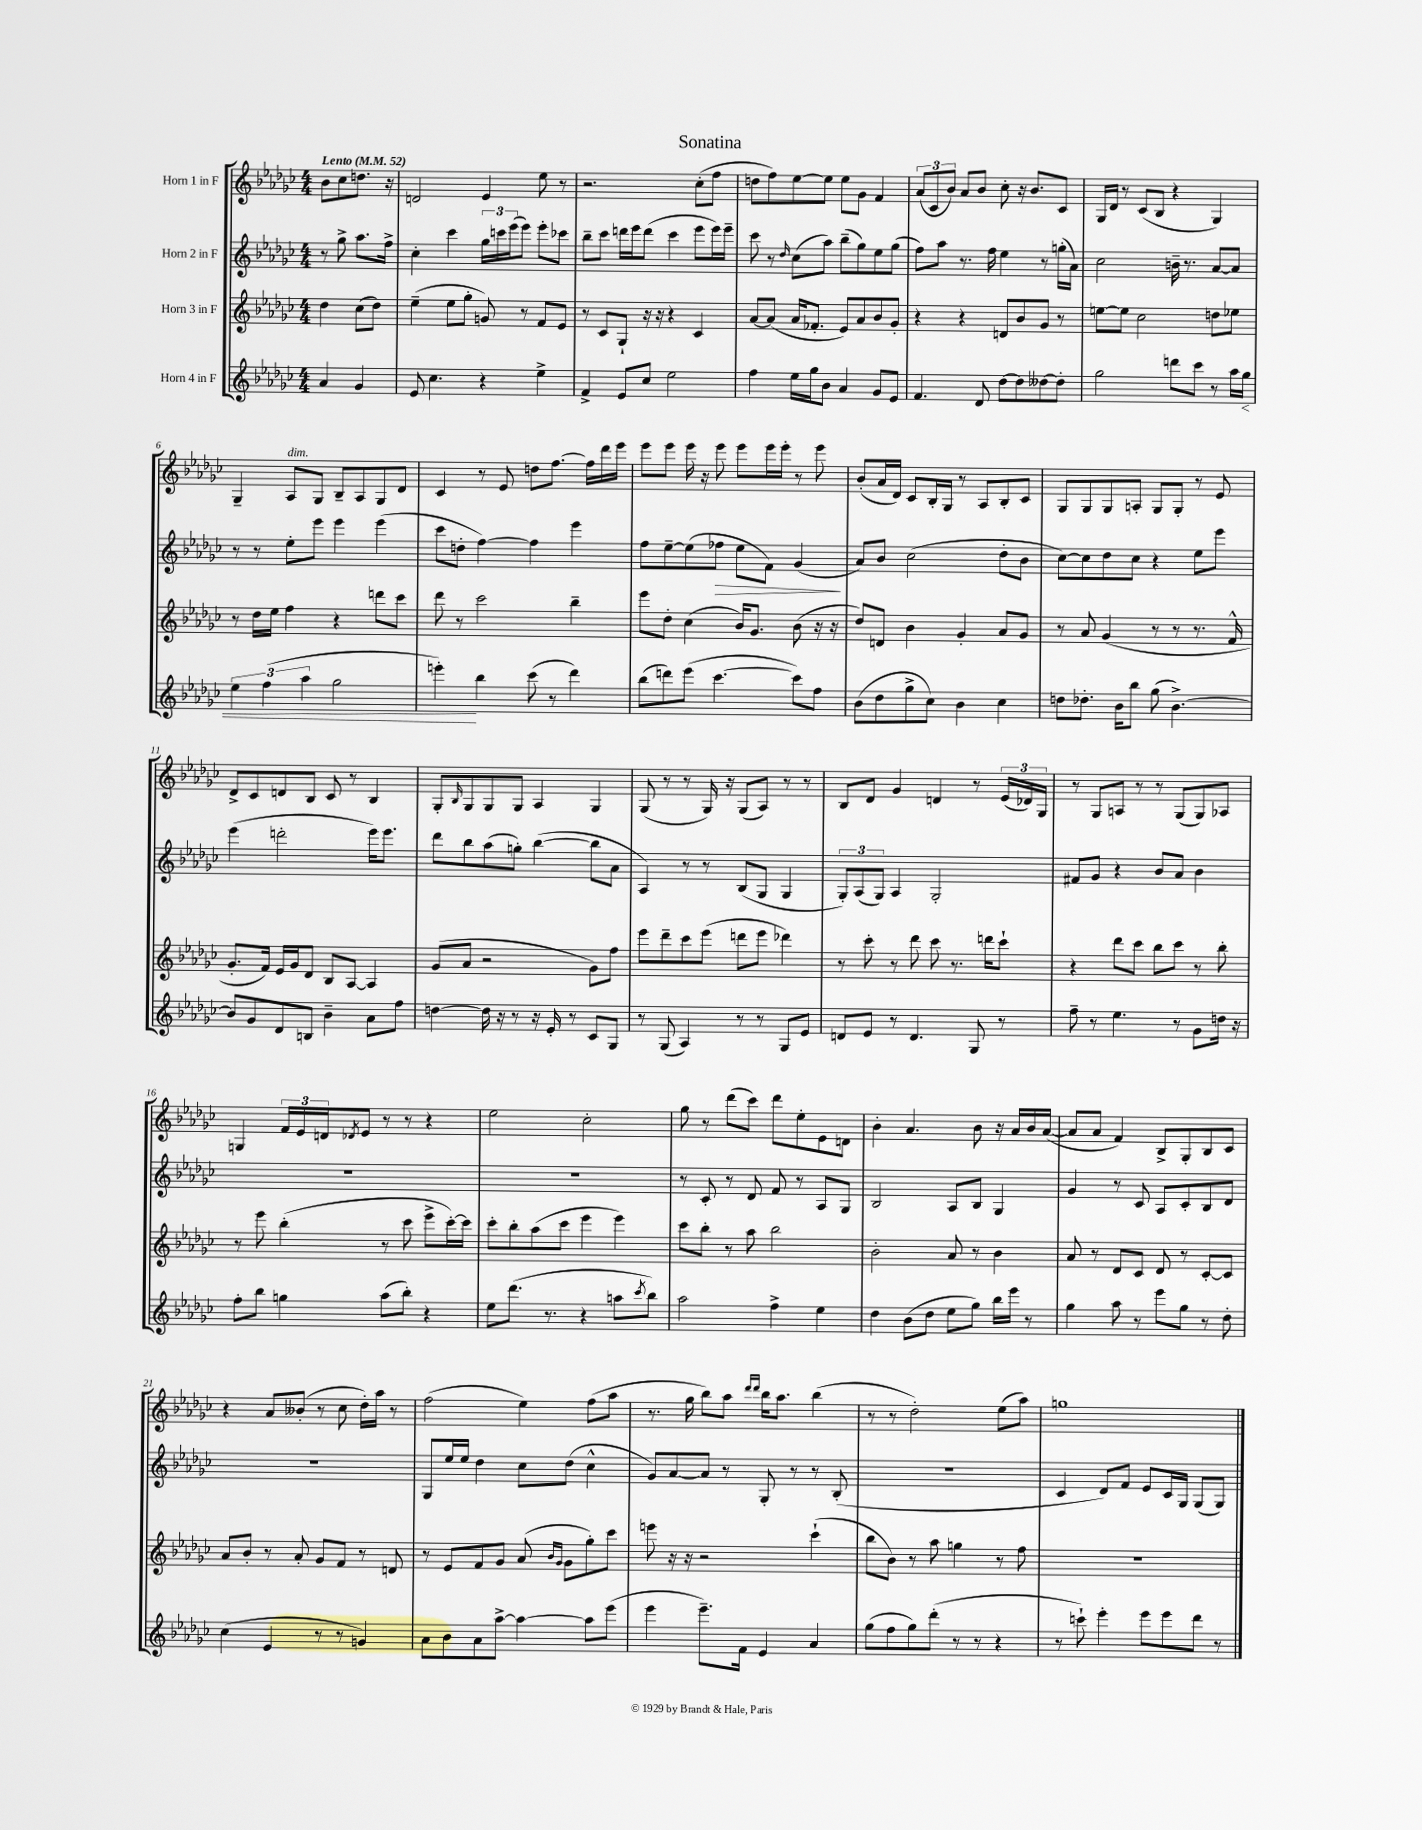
\header { title = "Sonatina" }
<<
\new StaffGroup <<
\new Staff = "s0" \with { instrumentName = "Horn 1 in F" } {
    \clef treble \key ges \major \numericTimeSignature \time 4/4 \partial 2 \tempo "Lento" 4 = 52
    bes'8 ces''8 d''8. r16 |
    d'2 ees'4 ees''8 r8 |
    r2. ces''8-.( f''8 |
    d''8 f''8) ees''8~ ees''8 ees''8 ges'8 f'4 |
    \tuplet 3/2 { aes'8( ces'8 bes'8) } aes'8 bes'8 ces''8-. r16 bes'8. ces'8 |
    ges16 des'16 r8 ces'8( bes8 r4 ges4) |
    ges4-- aes8^\markup { \italic "dim." } ges8 bes8-- aes8 ges8 des'8 |
    ces'4 r8 ees'8 d''8 f''8.~ f''16 des'''16 ees'''16 |
    ees'''8 ees'''8 ees'''16 r16 ees'''8 ees'''8 ees'''16 ees'''16-. r8 ees'''8 |
    bes'8-.( aes'16 des'16) ces'8 bes16-. ges16 r8 aes8 bes8-. ces'8 |
    ges8 ges8 ges8 a8-. ges8 ges8-. r8 ees'8 |
    des'8-> ces'8 d'8 bes8 ces'8 r8 bes4 |
    ges8-. \grace { bes16 } ges8 ges8 ges8 aes4 ges4 |
    ges8( r8 r8 ges16) r16 ges8( aes8) r8 r8 |
    bes8 des'8 ges'4 d'4 r8 \tuplet 3/2 { ees'16( des'16) ges16 } |
    r8 ges8 a8 r8 r8 ges8( ges8) aes8 |
    g4 \tuplet 3/2 { f'16 ees'16 d'16 } \acciaccatura { des'8 } ees'8 r8 r8 r4 |
    ees''2 ces''2-. |
    ges''8 r8 des'''8( ces'''8) des'''8 ees''8-. ees'8 d'8 |
    bes'4-. aes'4. bes'8 r16 aes'16 bes'16 aes'16~( |
    aes'8 aes'8 f'4) bes8-> ges8-. bes8 ces'8 |
    r4 aes'8 beses'8-.( r8 ces''8 des''16-.) aes''16 r8 |
    f''2( ees''4) f''8( aes''8 |
    r8. ges''16 bes''8) aes''8 \grace { des'''16 des'''16 } bes''16 aes''8. bes''4( |
    r8 r8 des''2-.) ees''8( aes''8) |
    g''1 \bar "|." |
}
\new Staff = "s1" \with { instrumentName = "Horn 2 in F" } {
    \clef treble \key ges \major \numericTimeSignature \time 4/4 \partial 2
    r8 ges''8-> aes''8. f''16-> |
    ces''4-. ces'''4 \tuplet 3/2 { ges''16 c'''16 ees'''16( } ees'''8) ees'''8-. ces'''8 |
    bes''8-- ces'''8 d'''16 ees'''16 d'''8( ces'''4 ees'''8 ees'''16) ees'''16-- |
    ces'''8 r8 \grace { des''16 } ces''8( aes''8) bes''8--( ges''8) ees''8 ges''8( |
    f''8) aes''8 r8. f''16 ees''4 r8 g''16-.( aes'16) |
    ces''2 b'16-- r8. aes'8~ aes'8 |
    r8 r8 ees''8-. ees'''8 ees'''4 ees'''4( |
    ces'''8 d''8-. f''4~) f''4 ees'''4 |
    f''8 ees''8~-- ees''8( fes''8\> ees''8 f'8) ges'4\!( |
    aes'8) bes'8 ces''2( des''8-. bes'8 |
    ces''8~) ces''8 des''8 ces''8 r4 ees''8 ees'''8 |
    ees'''4( d'''2-. ees'''16) ees'''8. |
    des'''8 bes''8 aes''8( g''8-.) bes''4~( bes''8 aes'8 |
    aes4) r8 r8 bes8( ges8 ges4 |
    \tuplet 3/2 { ges8-.) aes8( ges8) } aes4 ges2-. |
    fis'8 ges'8 r4 bes'8 aes'8 bes'4 |
    R1 |
    R1 |
    r8 ces'8-. r8 des'8 f'8 r8 aes8 ges8 |
    bes2 aes8 bes8 ges4 |
    ges'4 r8 ces'8 aes8 ces'8-. bes8 des'8 |
    R1 |
    ges8 ees''16 ees''16 des''4 ces''8 des''8( ces''4-^ |
    ges'8) aes'8~ aes'8 r8 ges8-. r8 r8 bes8-.( |
    R1 |
    ces'4 des'8) f'8 ees'8 ces'16 ges16 ges8( ges8) \bar "|." |
}
\new Staff = "s2" \with { instrumentName = "Horn 3 in F" } {
    \clef treble \key ges \major \numericTimeSignature \time 4/4 \partial 2
    des''4 ces''8( des''8) |
    ees''4--( ees''8 ges''8-. g'8) r8 f'8 ees'8 |
    r8 ces'8 ges8-! r16 r16 r4 ces'4 |
    aes'8~ aes'8( aes'16 fes'8.-. ees'8) aes'8 bes'8 ges'8-. |
    r4 r4 d'8 bes'8 ges'8 r8 |
    e''8~ e''8 ces''2 d''8 ees''8 |
    r8 des''16 ees''16 f''4 r4 d'''8 ces'''8 |
    des'''8 r8 ces'''2 bes''4-- |
    ees'''8 des''8-. ces''4( bes'16) ges'8. bes'8( r16 r16 |
    des''8) d'8 bes'4 ges'4-. aes'8 ges'8 |
    r8 aes'8 ges'4( r8 r8 r8. f'16-^ |
    ges'8.-. f'16) ees'16 ges'16 des'8 bes8 aes8~ aes4 |
    ges'8( aes'8 r2 ges'8) f''8 |
    ees'''8 des'''8-- ces'''8 ees'''8( d'''8 ees'''8 des'''4) |
    r8 ces'''8-. r8 des'''8 ces'''8 r8. d'''16 ces'''8-! |
    r4 des'''8 ces'''8 bes''8 ces'''8 r8 bes''8-. |
    r8 ees'''8 bes''4-.( r8 ces'''8 ees'''8-> ces'''16~-.) ces'''16 |
    ces'''8-. bes''8-. aes''8( ces'''8 ees'''4 ees'''4) |
    ces'''8 bes''8-. r8 aes''8 bes''2 |
    bes'2-. aes'8 r8 bes'4 |
    aes'8 r8 des'8 ces'8 des'8 r8 ces'8~-. ces'8 |
    aes'8 bes'8-. r8 aes'8-. ges'8 f'8 r8 d'8 |
    r8 ees'8 f'8 ges'8 aes'8( \grace { bes'16 ges'16 } ges'8 ges''8-.) ces'''8 |
    e'''8 r16 r16 r2 ces'''4-!( |
    bes''8 bes'8) r8 aes''8 g''4 r8 f''8 |
    r1 \bar "|." |
}
\new Staff = "s3" \with { instrumentName = "Horn 4 in F" } {
    \clef treble \key ges \major \numericTimeSignature \time 4/4 \partial 2
    aes'4 ges'4 |
    ees'8 ces''4. r4 ees''4-> |
    f'4-> ees'8 ces''8 ees''2 |
    f''4 ees''16 ges''16 bes'8 aes'4 ges'8 ees'8 |
    f'4. des'8 des''8~ des''8 deses''8~ deses''8-. |
    ges''2 d'''8 ces'''8 r8 aes''16 ges''16\< |
    \tuplet 3/2 { ees''4 f''4( aes''4 } ges''2 |
    e'''4-.\!) bes''4 ces'''8( r8 des'''4) |
    bes''8( d'''8) ees'''8( ces'''4.~ ces'''8) f''8 |
    bes'8( des''8 ges''8-> ces''8) bes'4 ces''4 |
    d''8 des''8.-. bes'16 bes''8 ges''8( bes'4.~->) |
    bes'8 ges'8 des'8 b8 bes'4-- aes'8 f''8 |
    d''4~ d''16 r16 r8 r16 ees'16-. r8 ces'8 ges8 |
    r8 ges8( aes4) r8 r8 ges8 ees'8 |
    d'8 ees'8 r8 d'4. ges8 r8 |
    f''8-- r8 ees''4. r8 ges'8 d''16 r16 |
    f''8-. bes''8 g''4 aes''8( bes''8-.) r4 |
    ees''8 des'''8.( r8. r4 a''8 \acciaccatura { ces'''8 } bes''8) |
    aes''2 f''4-> ees''4 |
    des''4 bes'8( des''8 ees''8 ges''8) bes''16 ees'''16 r8 |
    ges''4 aes''8 r8 ees'''8 ges''8 r8 des''8-. |
    ces''4( ees'4 r8 r8 g'4) |
    aes'8 bes'8 aes'8 aes''8~-> aes''4~ aes''8 ees'''8( |
    ees'''4 ees'''8.--) f'16 ees'4 aes'4 |
    ges''8( f''8 ges''8) des'''8-.( r8 r8 r4 |
    r8 c'''8-!) ees'''4-. ees'''8 ees'''8 des'''8 r8 \bar "|." |
}
>>
>>
